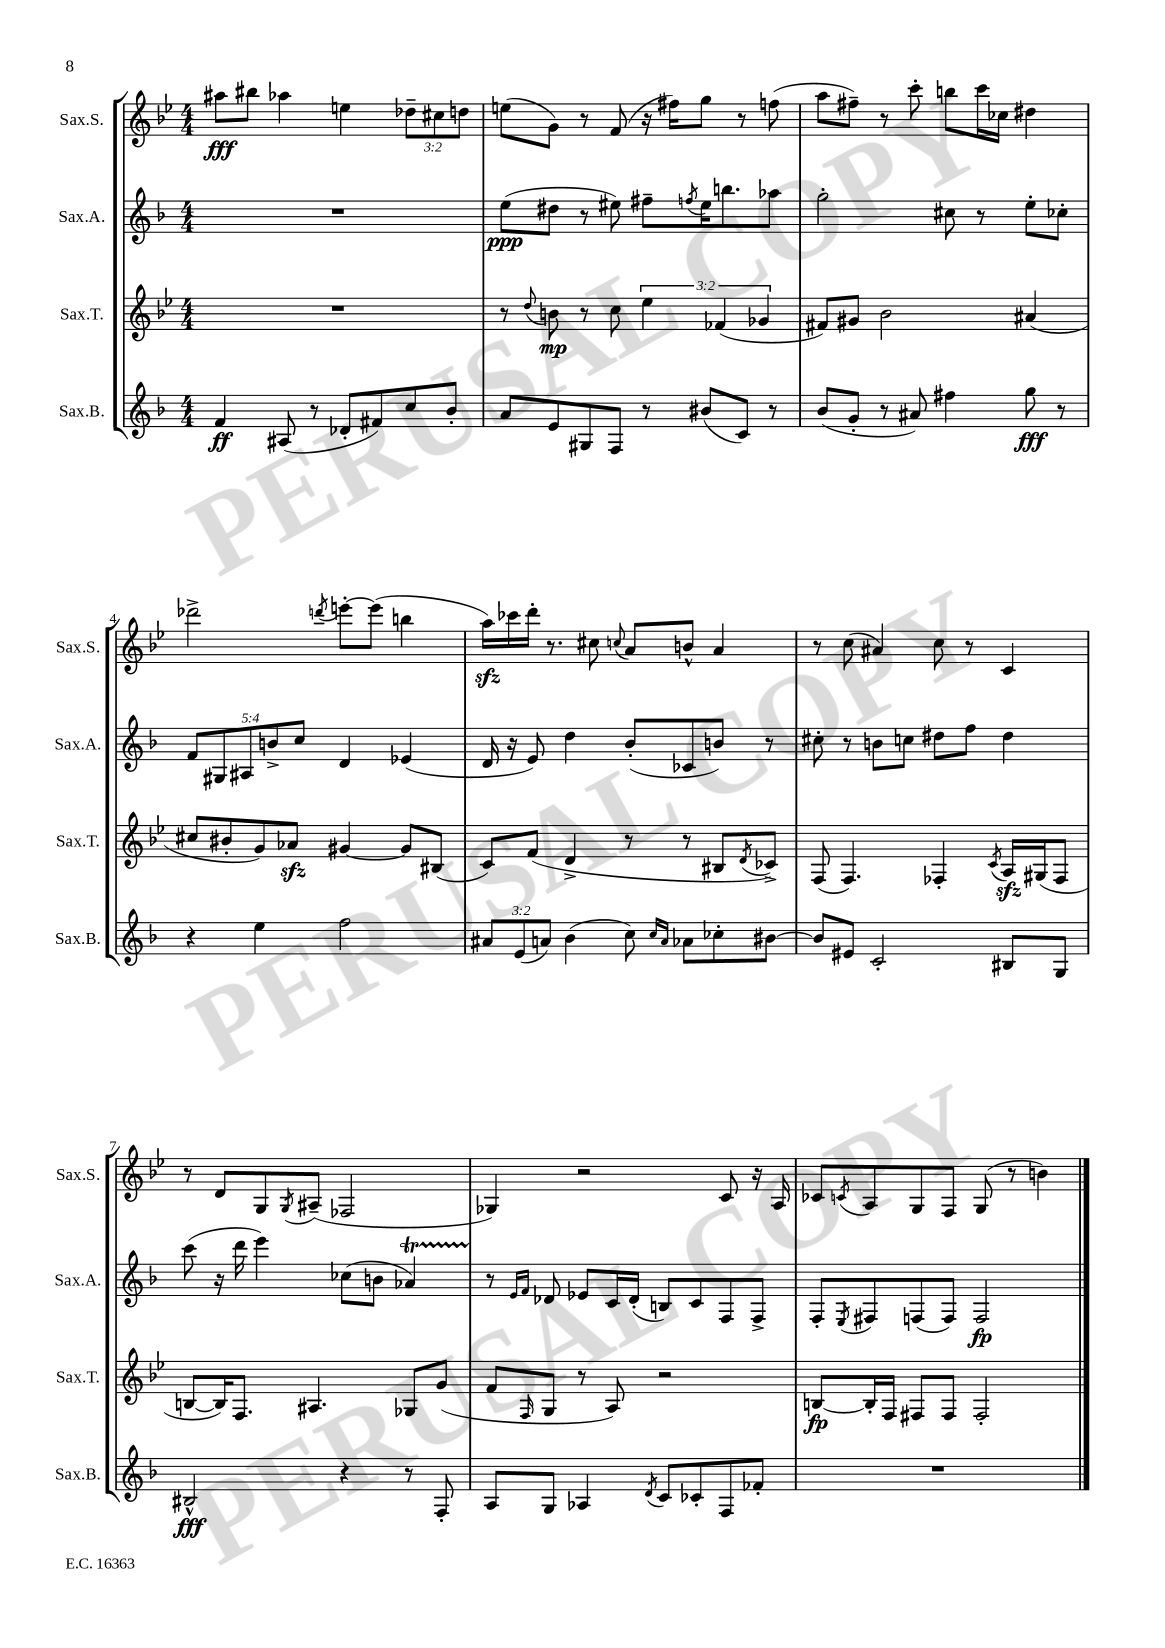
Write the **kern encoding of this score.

**kern	**kern	**kern	**kern
*staff4	*staff3	*staff2	*staff1
*clefG2	*clefG2	*clefG2	*clefG2
*k[b-]	*k[b-e-]	*k[b-]	*k[b-e-]
*M4/4	*M4/4	*M4/4	*M4/4
4f	1r	1r	8aa#
.	.	.	8bb#
(8A#	.	.	4aa-
8r	.	.	.
8d-'	.	.	4ee
8f#)	.	.	.
8cc	.	.	12dd-~
.	.	.	12cc#
8b-'	.	.	.
.	.	.	12dd
=	=	=	=
8a	8r	(8ee	(8ee
.	8qqdd	.	.
8e	8b	8dd#	8g)
8G#	8r	8r	8r
8F	8cc	8ee#)	(8f
8r	6ee-	8ff#~	16r
.	.	.	16ff#)
.	.	8qff	.
(8b#	.	16ee#	8gg
.	(6f-	.	.
.	.	8.bb	.
8c)	.	.	8r
.	6g-	.	.
8r	.	8aa-	(8ff
=	=	=	=
(8b-	8f#)	2gg'	8aa
8g'	8g#	.	8ff#~)
8r	2b-	.	8r
8a#)	.	.	8ccc'
4ff#	.	8cc#	8bb
.	.	8r	16ccc
.	.	.	16cc-
8gg	(4a#	8ee'	4dd#
8r	.	8cc-'	.
=	=	=	=
4r	8cc#	10f	2ddd-^
.	.	10G#	.
.	8b#'	.	.
.	.	10A#	.
4ee	8g)	.	.
.	.	10b^	.
.	8a-	.	.
.	.	10cc	.
.	.	.	8qddd
2ff	[4g#	4d	[8eee'
.	.	.	(8eee]
.	8g#]	(4e-	4bb
.	(8B#	.	.
=	=	=	=
12a#	8c)	16d	16aa)
.	.	16r	16ccc-
(12e	.	.	.
.	(8f	8e)	16ddd'
12a)	.	.	.
.	.	.	8.r
(4b-	4d^	4dd	.
.	.	.	8cc#
.	.	.	8qqcc
8cc)	8r	(8b-'	8a
16qqcc	.	.	.
16qqa	.	.	.
8a-	8r	8c-	8b^^
8cc-'	8B#	8b)	4a
.	8qd	.	.
[8b#	8c-^)	8r	.
=	=	=	=
8b#]	(8F	8cc#'	8r
8e#	4.F)	8r	(8cc
2c'	.	8b	4a#)
.	.	8cc	.
.	4F-'	8dd#	8cc
.	.	8ff	8r
.	8qc	.	.
8B#	16A	4dd#	4c
.	(16G#	.	.
8G	8F-	.	.
=	=	=	=
2B#^^	[8B	(8ccc	8r
.	16B])	16r	8d
.	8.F	16ddd	.
.	.	4eee)	8G
.	.	.	8qG
.	4.A#	.	(8A#~
4r	.	(8cc-	2F-
.	.	8b	.
8r	8G-	4a-)	.
8F'	(8g	.	.
=	=	=	=
8A	8f	8r	4G-)
.	.	16qqe	.
.	16qqF	16qqf	.
8G	8G	8d-	.
4A-	8r	8e-	2r
.	8A)	16c	.
.	.	(16d-'	.
8qd	.	.	.
8c	2r	8B)	.
8c-'	.	8c	.
8F	.	8F	8c
8f-'	.	8F^	16r
.	.	.	16A
=	=	=	=
1r	[8B	8F'	8c-
.	.	8qE	8qc
.	16B']	8F#	8A
.	16F	.	.
.	8F#	(8F	8G
.	8F#	8F)	8F
.	2F#'	2F	(8G
.	.	.	8r
.	.	.	4b)
==	==	==	==
*-	*-	*-	*-
